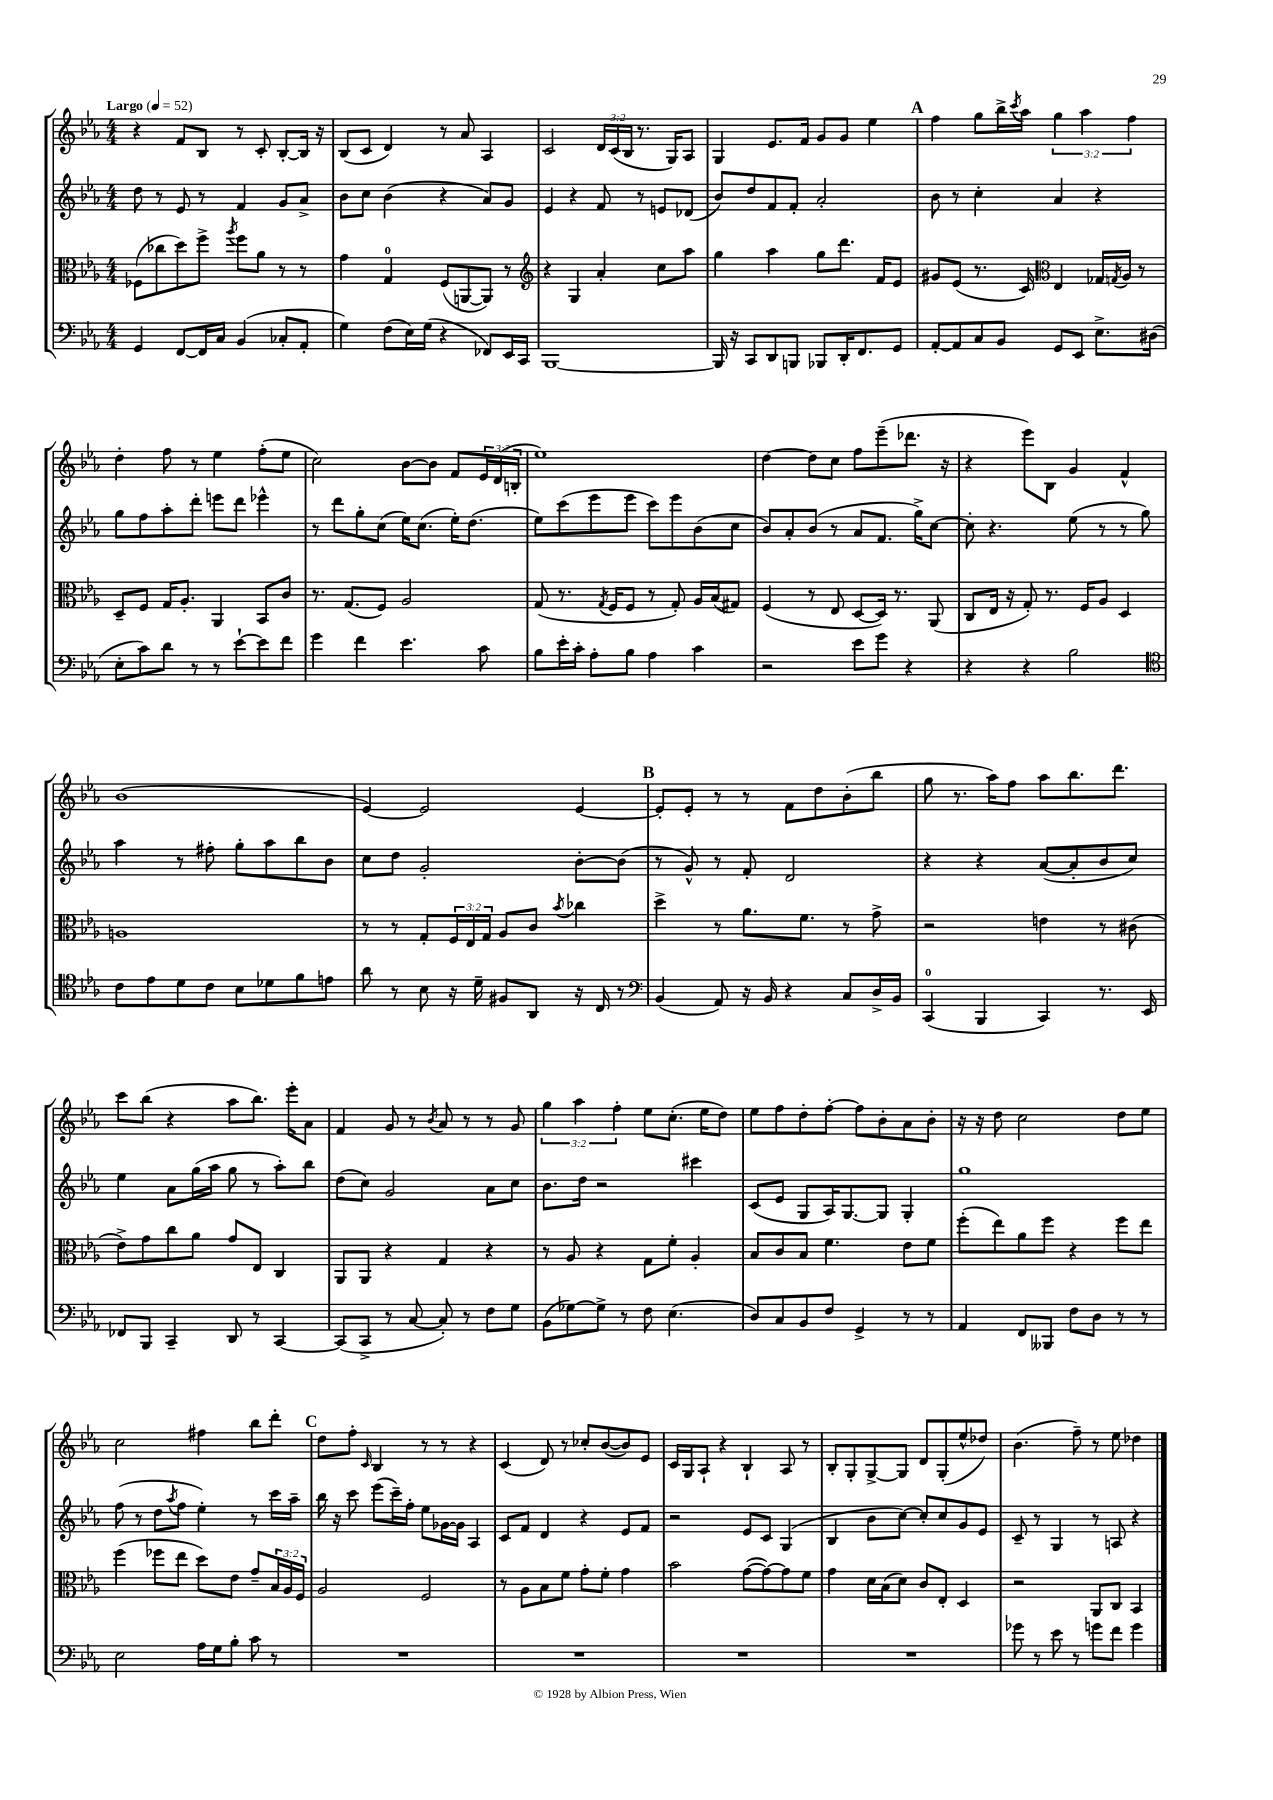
<<
\new StaffGroup <<
\new Staff = "s0" {
    \clef treble \key ees \major \numericTimeSignature \time 4/4 \override Staff.TupletNumber.text = #tuplet-number::calc-fraction-text \tempo "Largo" 4 = 52
    r4 f'8 bes8 r8 c'8-. bes8~-. bes16 r16 |
    bes8( c'8 d'4) r8 aes'8 aes4 |
    c'2 \tuplet 3/2 { d'16 c'16( bes16 } r8. g16) aes8 |
    g4 ees'8. f'16 g'8 g'8 ees''4 |
    \mark \markup { \bold "A" } f''4 g''8 bes''16-> \acciaccatura { c'''8 } aes''16 \tuplet 3/2 { g''4 aes''4 f''4 } |
    d''4-. f''8 r8 ees''4 f''8-.( ees''8 |
    c''2) bes'8~ bes'8 f'8 \tuplet 3/2 { ees'16 d'16( b16-. } |
    ees''1) |
    d''4~ d''8 c''8 f''8 ees'''8--( des'''8. r16 |
    r4 ees'''8) bes8 g'4 f'4-^ |
    bes'1( |
    ees'4~) ees'2 ees'4~ |
    \mark \markup { \bold "B" } ees'8-. ees'8-. r8 r8 f'8 d''8 bes'8-.( bes''8 |
    g''8 r8. aes''16) f''8 aes''8 bes''8. d'''8. |
    c'''8 bes''8( r4 aes''8 bes''8.) ees'''16-. aes'8 |
    f'4 g'8 r8 \acciaccatura { bes'8 } aes'8 r8 r8 g'8 |
    \tuplet 3/2 { g''4 aes''4 f''4-. } ees''8 c''8.-.( ees''16 d''8) |
    ees''8 f''8 d''8-. f''8~-. f''8 bes'8-. aes'8 bes'8-. |
    r16 r16 d''8 c''2 d''8 ees''8 |
    c''2 fis''4 bes''8 d'''8-. |
    \mark \markup { \bold "C" } d''8 f''8-. \grace { c'16 } bes4 r8 r8 r4 |
    c'4( d'8) r8 ces''8-. bes'8~( bes'8) ees'8 |
    c'16 g16 aes8-! r4 bes4-! aes8 r8 |
    bes8-. g8-. g8~-> g8 d'8 g8-.( ees''8-^ des''8) |
    bes'4.( f''8--) r8 ees''8 des''4 \bar "|." |
}
\new Staff = "s1" {
    \clef treble \key ees \major \numericTimeSignature \time 4/4
    d''8 r8 ees'8 r8 f'4 g'8 aes'8-> |
    bes'8 c''8 bes'4( r4 aes'8) g'8 |
    ees'4 r4 f'8 r8 e'8 des'8( |
    bes'8) d''8 f'8 f'8-. aes'2-. |
    \mark \markup { \bold "A" } bes'8 r8 c''4-. aes'4 r4 |
    g''8 f''8 aes''8-. d'''8-. e'''8 d'''8 ees'''4-^ |
    r8 d'''8 g''8-. c''8( ees''16) c''8.( ees''16-.) d''8.( |
    ees''8) c'''8( ees'''8 ees'''8 c'''8) ees'''8 bes'8( c''8 |
    bes'8) aes'8-. bes'8( r8 aes'8 f'8. g''16->) c''8~ |
    c''8-. r4. ees''8( r8 r8 g''8) |
    aes''4 r8 fis''8-. g''8-. aes''8 bes''8 bes'8 |
    c''8 d''8 g'2-. bes'8~-. bes'8( |
    \mark \markup { \bold "B" } r8 g'8-^) r8 f'8-. d'2 |
    r4 r4 aes'8~( aes'8-. bes'8 c''8) |
    ees''4 aes'8 g''16( aes''16 g''8 r8 aes''8-.) bes''8 |
    d''8( c''8) g'2 aes'8 c''8 |
    bes'8. d''16 r2 cis'''4 |
    c'8( ees'8 g8 aes16) g8.~ g8 g4-. |
    g''1 |
    f''8( r8 d''8 \acciaccatura { aes''8 } f''8 ees''4-.) r8 c'''16 aes''16-- |
    \mark \markup { \bold "C" } bes''16 r16 c'''8 ees'''8( c'''16--) f''16-. ees''8 ges'16~ ges'16 aes4 |
    c'8 f'8 d'4 r4 ees'8 f'8 |
    r2 ees'8 c'8 g4( |
    bes4 bes'8 c''8~) c''8-. c''8 g'8 ees'8 |
    c'8-- r8 g4 r8 a8 r4 \bar "|." |
}
\new Staff = "s2" {
    \clef alto \key ees \major \numericTimeSignature \time 4/4 \override Staff.TupletNumber.text = #tuplet-number::calc-fraction-text
    fes8( ces''8 d''8) f''8-> \acciaccatura { aes''8 } f''8 aes'8 r8 r8 |
    g'4 g4-0 f8( a,8~ a,8) r8 |
    \clef treble r4 g4 aes'4-. c''8 aes''8 |
    g''4 aes''4 g''8 d'''8. f'16 ees'8 |
    \mark \markup { \bold "A" } gis'8 ees'8( r8. c'16) \clef alto ees4 ges16 \acciaccatura { g8 } aes16 r8 |
    d8-- f8 g16 aes8.-. aes,4 bes,8 c'8 |
    r8. g8.( f8) aes2 |
    g8( r8. \acciaccatura { g8 } f16 f8 r8 g8-.) aes16 bes16( gis8) |
    f4( r8 ees8 d8~ d16) r8. aes,8( |
    c8 ees16 r16 g8-.) r8. f16 aes8 d4 |
    a1 |
    r8 r8 g8-. \tuplet 3/2 { f16 ees16 g16 } aes8 c'8 \acciaccatura { bes'8 } ces''4 |
    \mark \markup { \bold "B" } d''4-> r8 aes'8. f'8. r8 g'8-> |
    r2 e'4 r8 cis'8( |
    ees'8->) g'8 c''8 aes'8 g'8 ees8 c4 |
    aes,8 aes,8 r4 g4 r4 |
    r8 aes8 r4 g8 f'8-. aes4-. |
    bes8 c'8 bes8 f'4. ees'8 f'8 |
    f''8-.( ees''8) aes'8 f''8 r4 f''8 ees''8 |
    f''4( fes''8 ees''8 d''8) ees'8 g'8-- \tuplet 3/2 { bes16 aes16 f16 } |
    \mark \markup { \bold "C" } aes2 f2 |
    r8 aes8 bes8 f'8 g'8-. f'8-. g'4 |
    bes'2 g'8~( g'8~) g'8 f'8 |
    g'4 d'16 bes16( d'8) c'8 ees8-. d4 |
    r2 aes,8 c8 bes,4 \bar "|." |
}
\new Staff = "s3" {
    \clef bass \key ees \major \numericTimeSignature \time 4/4
    g,4 f,8~ f,16 c16 bes,4( ces8-. aes,8-. |
    g4) f8( ees16) g16( r4 fes,8) ees,16 c,16 |
    bes,,1~ |
    bes,,16 r16 c,8 d,8 b,,8 bes,,8 d,16-. f,8. g,8 |
    \mark \markup { \bold "A" } aes,8~-. aes,8 c8 bes,8 g,8 ees,8 ees8.-> dis16( |
    ees8-. c'8) d'8 r8 r8 ees'8~-! ees'8 f'8 |
    g'4 f'4 ees'4. c'8 |
    bes8 ees'16-. c'16-. aes8-. bes8 aes4 c'4 |
    r2 ees'8 g'8 r4 |
    r4 r4 bes2 |
    \clef tenor c'8 ees'8 d'8 c'8 bes8 des'8 f'8 e'8 |
    aes'8 r8 bes8 r16 d'16-- fis8 aes,8 r16 c16 r8 |
    \mark \markup { \bold "B" } \clef bass bes,4( aes,8) r16 bes,16 r4 c8 d16-> bes,16 |
    c,4-0( bes,,4 c,4) r8. ees,16 |
    fes,8 bes,,8 c,4-- d,8 r8 c,4~ |
    c,8( c,8-> r8 c8~ c8-.) r8 f8 g8 |
    bes,8( ges8~) ges8-> r8 f8 ees4.( |
    d8) c8 bes,8 f8 g,4-> r8 r8 |
    aes,4 f,8 beses,,8 f8 d8 r8 r8 |
    ees2 aes16 g16 bes8-. c'8 r8 |
    \mark \markup { \bold "C" } R1 |
    R1 |
    R1 |
    R1 |
    ges'8 r8 ees'8 r8 g'8 f'8 g'4 \bar "|." |
}
>>
>>
\layout { \context { \Score \remove "Bar_number_engraver" } }
